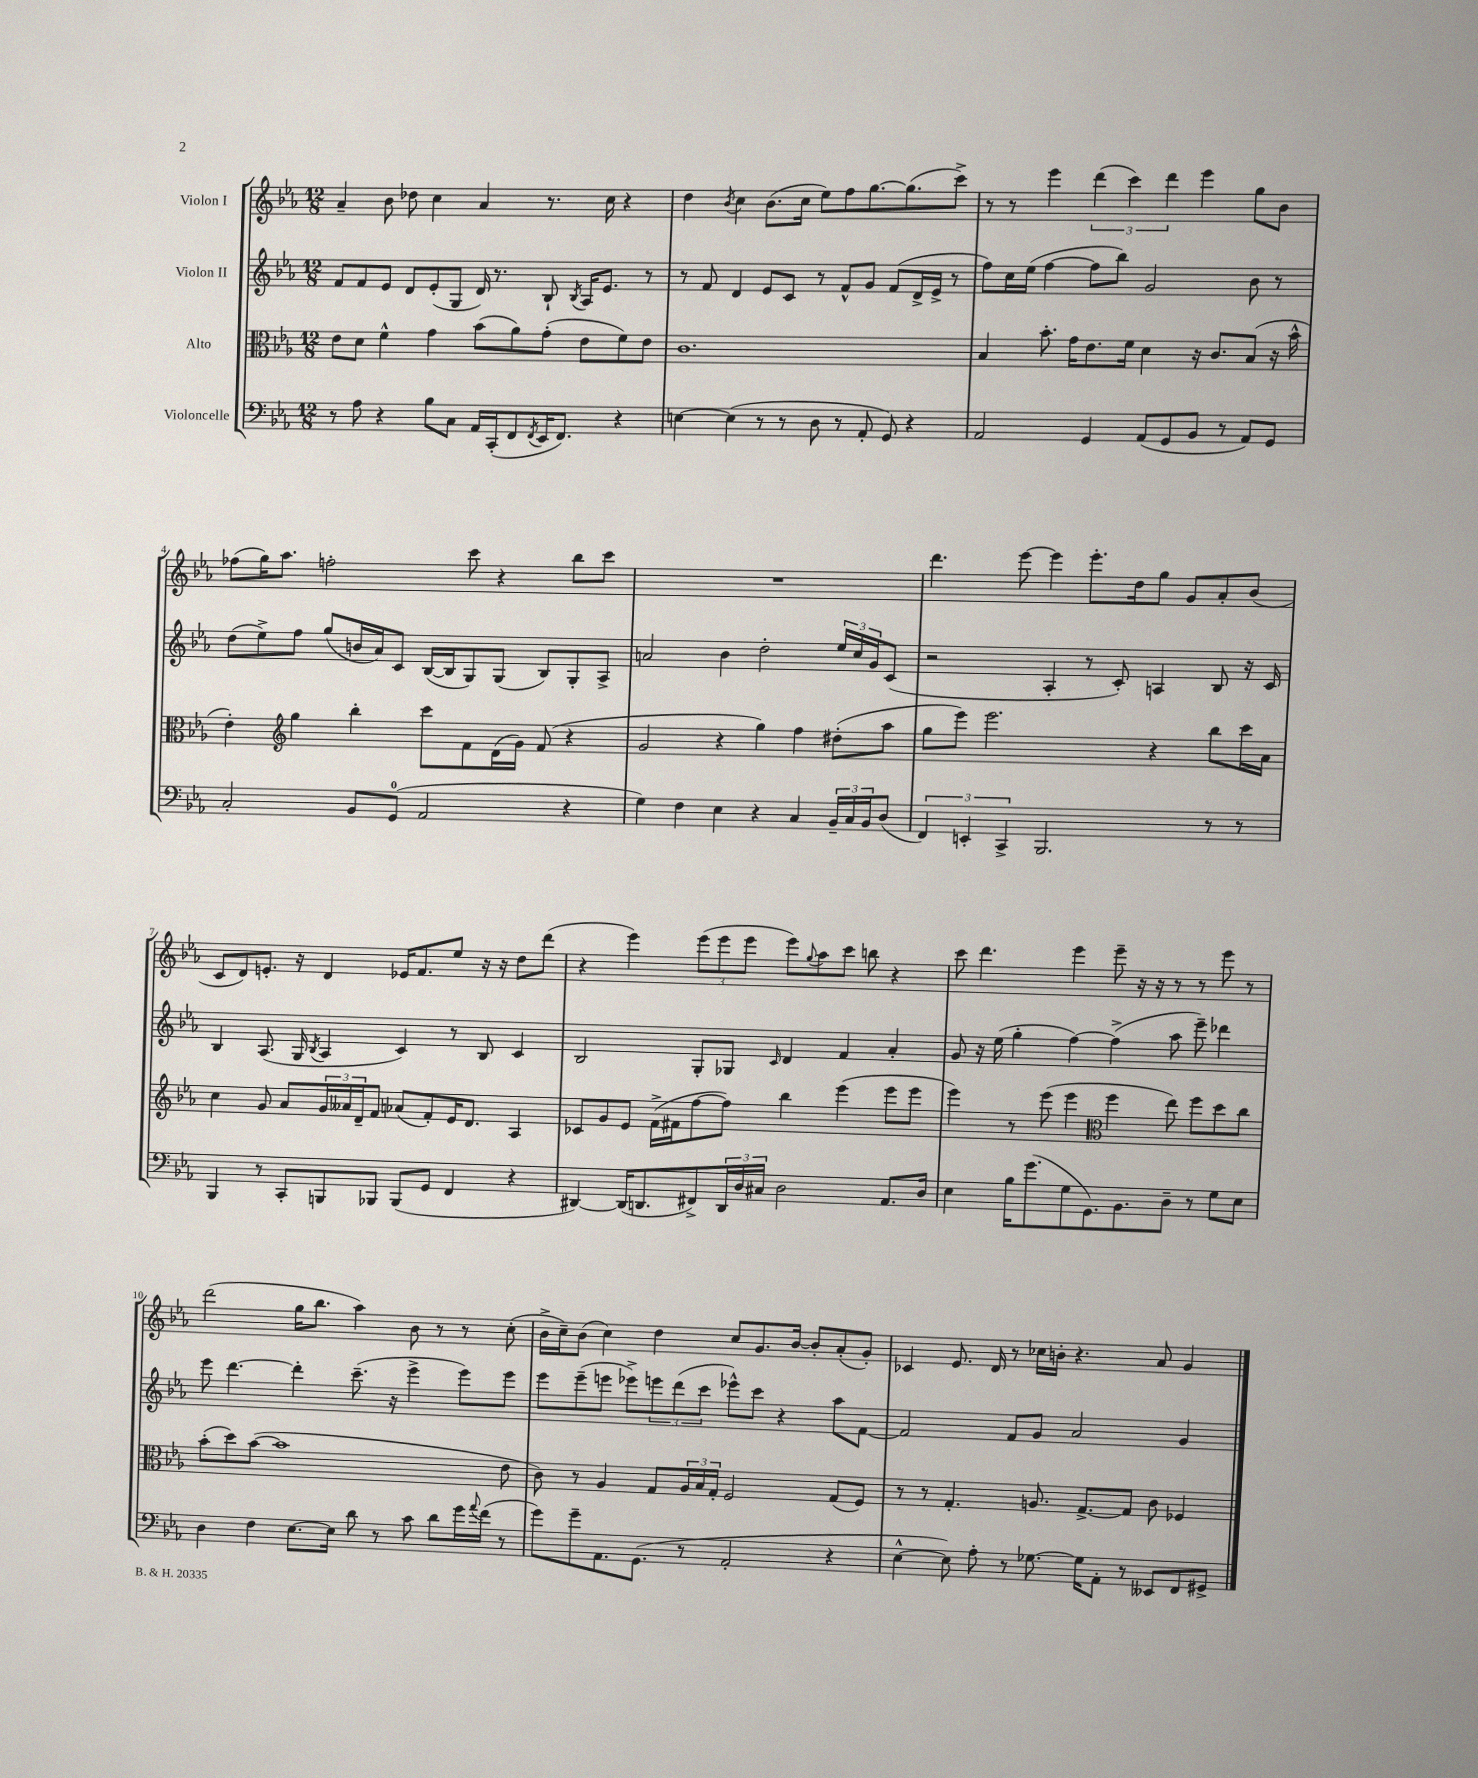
<<
\new StaffGroup <<
\new Staff = "s0" \with { instrumentName = "Violon I" } {
    \clef treble \key ees \major \numericTimeSignature \time 12/8
    aes'4-- bes'8 des''8 c''4 aes'4 r8. c''16 r4 |
    d''4 \acciaccatura { bes'8 } c''4 bes'8.( c''16 ees''8) f''8 g''8.~ g''8.( c'''8->) |
    r8 r8 ees'''4 \tuplet 3/2 { d'''4( c'''4) d'''4 } ees'''4 g''8 bes'8 |
    fes''8( g''16) aes''8. f''2-. c'''8 r4 bes''8 c'''8 |
    R1. |
    d'''4. ees'''8~ ees'''4 ees'''8.-. d''16 g''8 g'8 aes'8-. bes'8( |
    c'8 d'8) e'8.-. r16 d'4 ees'16 f'8. ees''8 r16 r16 d''8 d'''8( |
    r4 ees'''4) \tuplet 3/2 { ees'''8( ees'''8 ees'''8 } ees'''8) \appoggiatura { g''8 } aes''8 c'''8 b''8 r4 |
    c'''8 d'''4. ees'''4 ees'''8-- r16 r16 r8 r8 ees'''8 r8 |
    d'''2( g''16 bes''8. aes''4) bes'8 r8 r8 c''8-.( |
    bes'16-> c''16--) bes'8( c''4) d''4 c''8 g'8. bes'16~ bes'8-. aes'8-.( g'8-.) |
    ces'4 ees'8. d'16 r8 ces''16 b'16-. r4. aes'8 g'4 \bar "|." |
}
\new Staff = "s1" \with { instrumentName = "Violon II" } {
    \clef treble \key ees \major \numericTimeSignature \time 12/8
    f'8 f'8 ees'8 d'8 ees'8-.( g8 d'16) r8. bes8-! \acciaccatura { bes8 } aes16 ees'8. r8 |
    r8 f'8 d'4 ees'8 c'8 r8 f'8-^ g'8 f'8( d'16-> ees'16-> r8 |
    f''8) c''16 ees''16( f''4~ f''8 bes''8) g'2 bes'8 r8 |
    d''8( ees''8->) f''8 g''8( b'16 aes'16) c'8 bes16~( bes16 g8) g8( bes8) g8-. aes8-> |
    a'2 bes'4 d''2-. \tuplet 3/2 { ees''16 c''16 g'16 } c'8( |
    r2 aes4-. r8 c'8-.) a4 bes8 r16 c'16 |
    bes4 aes8.( g16 \acciaccatura { bes8 } aes4 c'4) r8 bes8 c'4 |
    bes2 g8-. ges8 \grace { c'16 } d'4 f'4 aes'4-. |
    g'8 r16 ees''16( g''4-. f''4~) f''4->( aes''8 ees'''8--) des'''4 |
    ees'''8 d'''4.~ d'''4-. c'''8.--( r16 ees'''4-> ees'''8) ees'''8 |
    ees'''8 ees'''8--( e'''8 ees'''8->) \tuplet 3/2 { e'''8 d'''8( c'''8 } ees'''8-^) c'''8 r4 aes''8 f'8~ |
    f'2 f'8 g'8 aes'2 g'4 \bar "|." |
}
\new Staff = "s2" \with { instrumentName = "Alto" } {
    \clef alto \key ees \major \numericTimeSignature \time 12/8
    ees'8 d'8 f'4-^ g'4 bes'8( aes'8) g'8-.( ees'8 f'8) ees'8 |
    c'1. |
    bes4 bes'8.-. g'16 ees'8. f'16 d'4 r16 c'8. bes8( r16 bes'16-^ |
    ees'4-.) \clef treble g''4 bes''4-. c'''8 f'8 d'16( g'16) f'8( r4 |
    g'2 r4 g''4) f''4 dis''8-.( aes''8 |
    g''8 ees'''8) ees'''2. r4 bes''8 c'''16 aes'16 |
    c''4 g'8 aes'8 \tuplet 3/2 { g'16 aeses'16 d'16-- } f'8 aes'8( f'8-.) ees'16 d'8. aes4 |
    ces'8 g'8 ees'8 f'16->( fis'16 f''8~ f''8) bes''4 ees'''4( ees'''8 ees'''8 |
    ees'''4) r8 ees'''8( ees'''4 \clef alto f''4 ees''8) f''8 d''8 c''8 |
    bes'8-.( d''8) bes'8~( bes'1 ees'8 |
    c'8) r8 aes4 g8 \tuplet 3/2 { aes16 bes16 g16-. } f2 g8( f8) |
    r8 r8 g4.-. a8. g8.~-> g8 c'8 fes4 \bar "|." |
}
\new Staff = "s3" \with { instrumentName = "Violoncelle" } {
    \clef bass \key ees \major \numericTimeSignature \time 12/8
    r8 aes8 r4 bes8 c8 aes,16 c,16-.( f,8 \acciaccatura { f,8 } ees,16 f,8.) r4 |
    e4~ e4( r8 r8 d8 r8 aes,8-. g,8) r4 |
    aes,2 g,4 aes,8( g,8 bes,8 r8 aes,8) g,8 |
    c2-. bes,8 g,8-0( aes,2 r4 |
    g4) f4 ees4 r4 c4 \tuplet 3/2 { bes,16-- c16 bes,16 } d8( |
    \tuplet 3/2 { f,4) e,4-. c,4-> } bes,,2. r8 r8 |
    bes,,4 r8 c,8-. b,,8 bes,,8 bes,,8( g,8 f,4 r4 |
    dis,4~) dis,16( d,8. fis,8->) \tuplet 3/2 { d,16 d16 cis16 } d2 aes,8. d16 |
    ees4 bes16 g'8.( g8 g,8.) bes,8. d8-- r8 g8 ees8 |
    d4 f4 ees8.~ ees16 d'8 r8 c'8 d'8 g'16 \appoggiatura { aes'8 } f'16( r8 |
    g'8) g'8-- aes,8. g,8.( r8 aes,2-. r4 |
    ees4~-^ ees8) aes8-. r8 ges8.~ ges16 aes,8-. r8 eeses,8 f,8 gis,8-> \bar "|." |
}
>>
>>
